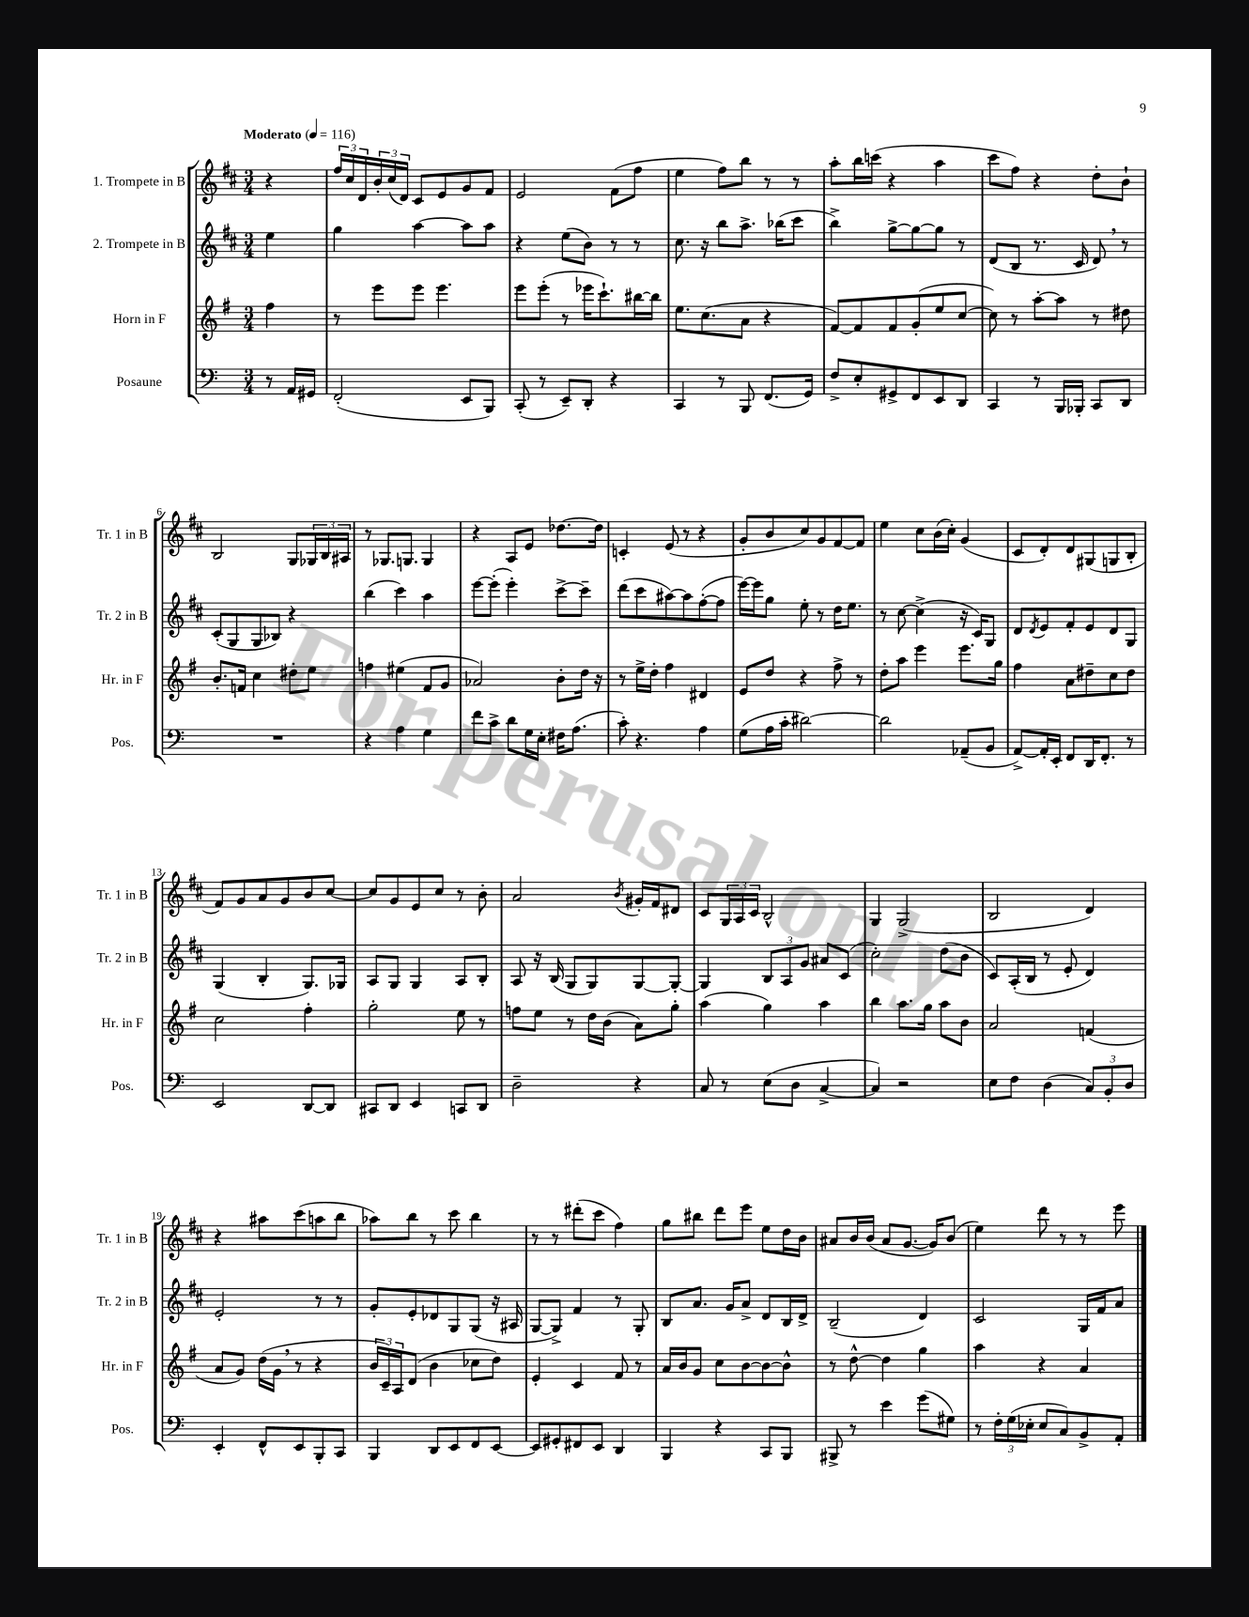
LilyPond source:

<<
\new StaffGroup <<
\new Staff = "s0" \with { instrumentName = "1. Trompete in B" shortInstrumentName = "Tr. 1 in B" } {
    \clef treble \key d \major \numericTimeSignature \time 3/4 \partial 4 \tempo "Moderato" 4 = 116
    r4 |
    \tuplet 3/2 { fis''16 cis''16 d'16 } \tuplet 3/2 { b'16-. cis''16( d'16) } cis'8 e'8 g'8 fis'8 |
    e'2 fis'8( fis''8 |
    e''4 fis''8) b''8 r8 r8 |
    a''8-. b''16 c'''16( r4 a''4 |
    cis'''8 fis''8) r4 d''8-. b'8-! |
    b2 g8 \tuplet 3/2 { ges16 b16 ais16 } |
    r8 ges8. g8. g4 |
    r4 a8 e'8 des''8.~ des''16 |
    c'4-. e'8( r8 r4 |
    g'8-. b'8 cis''8) g'8 fis'8~ fis'8 |
    e''4 cis''8 b'16( cis''16-.) g'4( |
    cis'8 d'8-.) d'8 gis8( g8 b8-. |
    fis'8) g'8 a'8 g'8 b'8 cis''8~ |
    cis''8 g'8 e'8 cis''8 r8 b'8-. |
    a'2 \acciaccatura { b'8 } gis'16-. fis'16 dis'8 |
    cis'8 \tuplet 3/2 { g16 a16 cis'16 } b2-^ |
    g4 g2->( |
    b2 d'4) |
    r4 ais''8 cis'''8( a''8 b''8 |
    aes''8) b''8 r8 cis'''8 b''4 |
    r8 r8 dis'''8-.( cis'''8 fis''4) |
    g''8 bis''8 d'''8 e'''8 e''8 d''16 b'16 |
    ais'8 b'16 b'16( ais'8 g'8.~ g'16) b'8( |
    e''4) d'''8 r8 r8 e'''8 \bar "|." |
}
\new Staff = "s1" \with { instrumentName = "2. Trompete in B" shortInstrumentName = "Tr. 2 in B" } {
    \clef treble \key d \major \numericTimeSignature \time 3/4 \partial 4
    e''4 |
    g''4 a''4~ a''8 a''8 |
    r4 e''8( b'8) r8 r8 |
    cis''8. r16 b''8 a''8.-> bes''16( cis'''8 |
    b''4->) g''8~-> g''8~ g''8 r8 |
    d'8( b8 r8. cis'16 d'8) \breathe r8 |
    cis'8-.( g8 g8 bes8) r4 |
    b''4( cis'''4) a''4 |
    e'''8~ e'''8-.( e'''4-.) cis'''8~-> cis'''8-- |
    d'''8( cis'''8 ais''8~) ais''8 fis''8~-.( fis''8 |
    e'''16~) e'''16 g''8 e''8-. r8 d''16 e''8. |
    r8 cis''8~ cis''4->( r16 cis'16) g8 |
    d'8 \acciaccatura { d'8 } e'8 fis'8-. e'8 d'8 g8 |
    g4( b4-. g8.) ges16 |
    a8 g8 g4 a8 b8-. |
    a8 r16 b16( g8 g8) g8~ g8~-. |
    g4 \tuplet 3/2 { b8 a8 g'8 } ais'8 cis'8( |
    cis''2-.) d''8( b'8 |
    cis'8) a16-.( b16 r8 e'8-. d'4) |
    e'2-. r8 r8 |
    g'8-. e'8-. des'8 g8 g8( r16 ais16 |
    g8~ g8->) fis'4 r8 g8-. |
    b8 a'8. g'16 a'8-> d'8 b16 d'16-> |
    b2--( d'4) |
    cis'2 g16 fis'16 a'8 \bar "|." |
}
\new Staff = "s2" \with { instrumentName = "Horn in F" shortInstrumentName = "Hr. in F" } {
    \clef treble \key g \major \numericTimeSignature \time 3/4 \partial 4
    fis''4 |
    r8 e'''8 e'''8 e'''4. |
    e'''8 e'''8-.( r8 ees'''16 c'''8.-!) bis''16~ bis''16 |
    e''8. c''8.( a'8 r4 |
    fis'8~) fis'8 fis'8 g'8-.( e''8 c''8~ |
    c''8) r8 a''8~-. a''8 r8 dis''8 |
    b'8.-. f'16 c''4 dis''8-. e''8 |
    f''4 eis''4( fis'8 g'8 |
    aes'2) b'8-. d''16 r16 |
    r8 e''16-> d''16-. fis''4 dis'4 |
    e'8 d''8 r4 fis''8-> r8 |
    d''8-. a''8 e'''4 e'''8. g''16 |
    fis''4 a'8 dis''8-- c''8 dis''8 |
    c''2 fis''4-. |
    g''2-. e''8 r8 |
    f''8 e''8 r8 d''16 b'16( a'8) g''8-. |
    a''4( g''4) a''4 |
    b''4 a''8. g''16 a''8 b'8 |
    a'2 f'4( |
    a'8 g'8) d''16( g'16 \breathe r8 r4 |
    \tuplet 3/2 { b'16 c'16--) a16 } d'8( b'4 ces''8 d''8) |
    e'4-. c'4 fis'8 r8 |
    a'16 b'16 g'8 c''8 b'8~ b'8~ b'8-^ |
    r8 d''8~-^ d''4 g''4 |
    a''4 r4 a'4 \bar "|." |
}
\new Staff = "s3" \with { instrumentName = "Posaune" shortInstrumentName = "Pos." } {
    \clef bass \key c \major \numericTimeSignature \time 3/4 \partial 4
    r8 a,16 gis,16 |
    f,2-.( e,8 b,,8) |
    c,8-.( r8 e,8--) d,8-. r4 |
    c,4 r8 b,,8 f,8.( g,16) |
    f8-> e8-. gis,8-> f,8 e,8 d,8 |
    c,4 r8 b,,16 bes,,16-. c,8 d,8 |
    R2. |
    r4 a4 g4 |
    f'8 c'8-> d'8 g16 e16-. fis16 a8.( |
    c'8-.) r4. a4 |
    g8( a16 c'16-. dis'2~) |
    dis'2 aes,8--( b,8 |
    a,8~->) a,16-. e,16-. f,8 d,16 f,8.-. r8 |
    e,2 d,8~ d,8 |
    cis,8 d,8 e,4 c,8 d,8 |
    d2-- r4 |
    c8 r8 e8( d8 c4~-> |
    c4) r2 |
    e8 f8 d4( \tuplet 3/2 { c8) b,8-. d8 } |
    e,4-. f,8-^ e,8 b,,8-. c,8 |
    b,,4 d,8 e,8 f,8 e,8~ |
    e,8 gis,8-. fis,8 e,8 d,4 |
    b,,4 r4 c,8 b,,8 |
    bis,,8-> r8 e'4 g'8( gis8) |
    r8 \tuplet 3/2 { f16-. g16( ees16-. } ees8 c8) b,8-> a,8-. \bar "|." |
}
>>
>>
